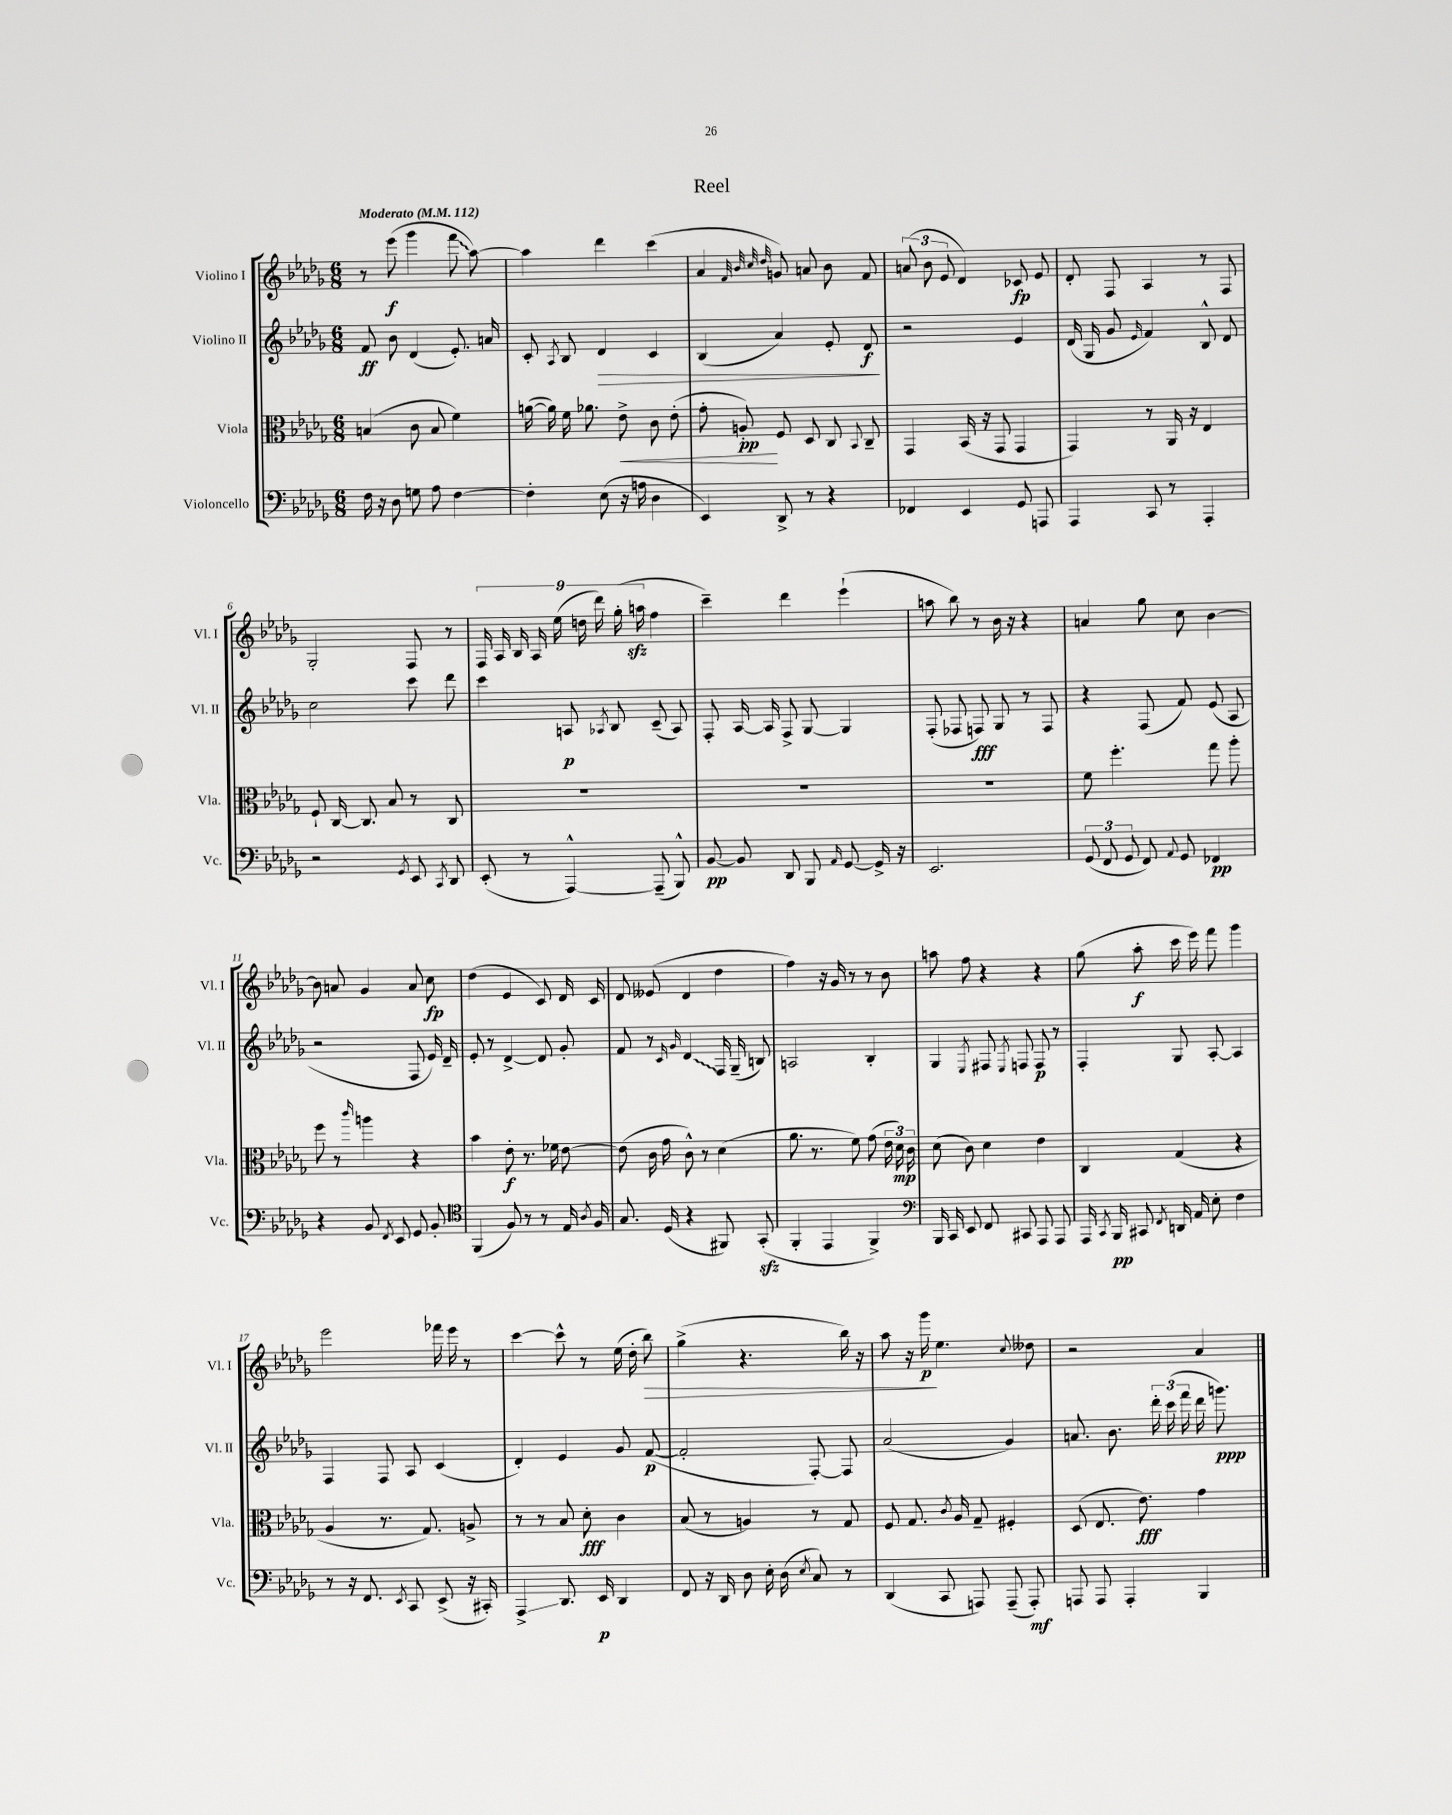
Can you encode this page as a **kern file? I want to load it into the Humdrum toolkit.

**kern	**kern	**kern	**kern
*staff4	*staff3	*staff2	*staff1
*clefF4	*clefC3	*clefG2	*clefG2
*k[b-e-a-d-g-]	*k[b-e-a-d-g-]	*k[b-e-a-d-g-]	*k[b-e-a-d-g-]
*M6/8	*M6/8	*M6/8	*M6/8
*MM112	*MM112	*MM112	*MM112
16F\	(4B/	8f/	8r
16r	.	.	.
8D-\	.	8b-\	(8eee-\
8G\	8c\	(4d-/	4ggg-\
8A-\	8B/	.	.
[4F\	4f\)	8.e-'/)	8fff\
.	.	.	[8aa-\)
.	.	16a/	.
=	=	=	=
4F'\]	([16a\	8c'/	4aa-\]
.	16a\])	.	.
.	.	8qA-/	.
.	16f\	8B-/	.
.	8.a-\	.	.
(8E-\	.	4d-/	4ddd-\
16r	8e-^\	.	.
16A\	.	.	.
4D-\	8c\	4c/	(4ccc\
.	(8e-'\	.	.
=	=	=	=
4EE-/)	8g-'\	(4B-/	4a-/
.	8A'/)	.	.
.	.	.	32qqf/
.	.	.	32qqb-/
.	.	.	32qqcc/
.	.	.	32qqdd-/
8DD-^/	8F/	4a-/)	8g/)
8r	8D-/	.	8a/
4r	8C/	8e-'/	8b-\
.	8qqBB-/	.	.
.	8C~/	8d-/	8f/
=	=	=	=
4FF-/	4GG-/	2r	(12a/
.	.	.	12b-\
.	.	.	12e-/
4EE-/	(16BB-/	.	4d-/)
.	16r	.	.
.	8GG-/	.	.
8GG-/	4GG-/	4e-/	8c-/
8AAA/	.	.	8e-/
=	=	=	=
4AAA-/	4GG-/)	(16d-/	8d-'/
.	.	16G-/	.
.	.	8g-/	8F/
.	.	16qqe-/	.
8CC/	8r	4f/)	4A-/
8r	16AA-/	.	.
.	16r	.	.
4AAA-'/	4E-/	8B-^^/	8r
.	.	8d-/	8F/
=	=	=	=
2r	8F`/	2cc\	2G-'/
.	[16C/	.	.
.	8.C/]	.	.
.	8B-/	.	.
8qGG-/	.	.	.
8EE-/	8r	8ccc\	8F/
8qCC/	.	.	.
8DD-/	8C/	8ddd-\	8r
=	=	=	=
(8EE-'/	2.r	4ccc\	18F/
.	.	.	18A-/
.	.	.	18B-/
8r	.	.	.
.	.	.	18A-/
.	.	.	(18ee-\
[4AAA-^^/)	.	8A/	.
.	.	.	18dd\
.	.	.	18ddd-\)
.	.	8qA-/	.
.	.	8B-/	.
.	.	.	(18gg-'\
.	.	.	18aa\
(8AAA-~/]	.	(8c~/	4ff\
8BBB-^^/)	.	8A-/)	.
=	=	=	=
[8BB-/	2.r	8F'/	4ccc~\)
8BB-/]	.	[16A-/	.
.	.	16A-/]	.
8DD-/	.	8F^/	4ddd-\
8BBB-/	.	[8G-/	.
16qqAA-/	.	.	.
[8GG-/	.	4G-/]	(4eee-`\
16GG-^/]	.	.	.
16r	.	.	.
=	=	=	=
2.EE-/	2.r	(8F'/	8aa\
.	.	8F-/	8bb-\)
.	.	8F/)	8r
.	.	8G-/	16b-\
.	.	.	16r
.	.	8r	4r
.	.	8F/	.
=	=	=	=
(12GG-/	8f\	4r	4a/
12FF/	.	.	.
.	4.ff'\	.	.
12GG-/	.	.	.
8FF/)	.	(8F/	8gg-\
8qqAA-/	.	.	.
8GG-/	.	8f/)	8cc\
4FF-/	8gg-\	(8e-/	[4b-\
.	8aa-'\	8A-/	.
=	=	=	=
4r	8ff\	2r	8b-\]
.	8r	.	8a/
.	16qqccc/	.	.
8BB-/	4aa\	.	4g-/
8qFF/	.	.	.
8EE-/	.	.	.
8GG-/	4r	8F/	8a/
8BB-'/	.	16e-/)	8cc\
.	.	16d-~/	.
=	=	=	=
*clefC4	*	*	*
(4FF/	4b-\	8e-'/	(4dd-\
.	.	8r	.
8F/)	8e-'\	[4d-^/	4e-/
8r	8.r	.	.
8r	.	8d-/]	8c/)
.	16f-\	.	.
16E-/	[8e-\	8g-'/	16d-/
8qA-/	.	.	.
16F/	.	.	16c/
=	=	=	=
8.G-/	(8e-\]	8f/	8d-/
.	16c\	8r	(8e--/
(16D-/	16g-\	.	.
.	.	16qqc/	.
.	.	16qqg-/	.
4r	8c^^\)	4d-/	4d-/
.	8r	.	.
8FF#/)	(4d-\	16F/	4dd-\
.	.	(16G-~/	.
(8GG-'/	.	8B/)	.
=	=	=	=
4FF'/	8.a-\	2A/	4ff\)
.	8.r	.	.
4EE-/	.	.	16r
.	.	.	16g-/
.	8f\)	.	8r
4FF^/)	(8g-\	4B-'/	8r
.	24e-\	.	8b-\
.	24d-\)	.	.
.	24c\	.	.
=	=	=	=
*clefF4	*	*	*
16BBB-/	(8d-\	4G-/	8aa\
16CC/	.	.	.
8EE-/	8c\)	.	8ff\
.	.	8qE-/	.
8FF/	4d-\	8F#/	4r
.	.	8qE-/	.
8CC#/	.	8F/	.
8AAA-/	4e-\	8F/	4r
8AAA-/	.	8r	.
=	=	=	=
16AAA-/	4C/	4F'/	(8gg-\
8qCC/	.	.	.
16BBB-/	.	.	.
8CC#/	.	.	8aa-'\
8qFF/	.	.	.
16DD/	(4G-/	8G-/	16ccc\
16AA-/	.	.	16eee-\)
8E-'\	.	[8A-'/	8fff\
4F\	4r	4A-/]	4ggg-\
=	=	=	=
8r	4A-/	4F/	2eee-\
16r	.	.	.
8.FF/	.	.	.
.	8.r	8F/	.
8qEE-/	.	.	.
8CC/	.	8A-/	.
.	8.G-/)	.	.
(8EE-^/	.	(4c/	16fff-\
.	.	.	16eee-\
16r	8A^/	.	8r
16CC#'/)	.	.	.
=	=	=	=
4AAA-^/	8r	4d-'/)	[4ccc\
.	8r	.	.
8.DD-/	8B-/	4e-/	8ccc^^\]
.	8d-'\	.	8r
16EE-/	.	.	.
4DD-/	4c\	8g-/	(16ee-\
.	.	.	16dd-'\
.	.	([8f/	8bb-\)
=	=	=	=
8FF/	(8B-/	2f'/]	(4gg-^\
16r	8r	.	.
16DD-/	.	.	.
8D-\	4A/)	.	4.r
16E-'\	.	.	.
(16D-\	.	.	.
8qE-/	.	.	.
8C/)	8r	[8F'/)	.
8r	8G-/	8F/]	16bb-\)
.	.	.	16r
=	=	=	=
(4DD-/	8F/	(2a-/	8aa-\
.	8.G-/	.	16r
.	.	.	16ggg-\
8CC/	.	.	4.ee-\
.	8qc/	.	.
.	16A-/	.	.
8AAA/)	8G-~/	.	.
(8AAA~/	4F#'/	4g-/)	.
.	.	.	8qqcc/
8AAA'/)	.	.	8dd--\
=	=	=	=
8AAA/	(8D-/	8.a/	2r
8AAA/	8.E-/	.	.
.	.	8.b-\	.
4AAA'/	.	.	.
.	8.e-\)	.	.
.	.	24ddd-'\	.
.	.	(24ccc\	.
.	.	24fff\	.
4BBB-/	4g-\	16ddd-\	4a-/
.	.	8.ggg\)	.
==	==	==	==
*-	*-	*-	*-
